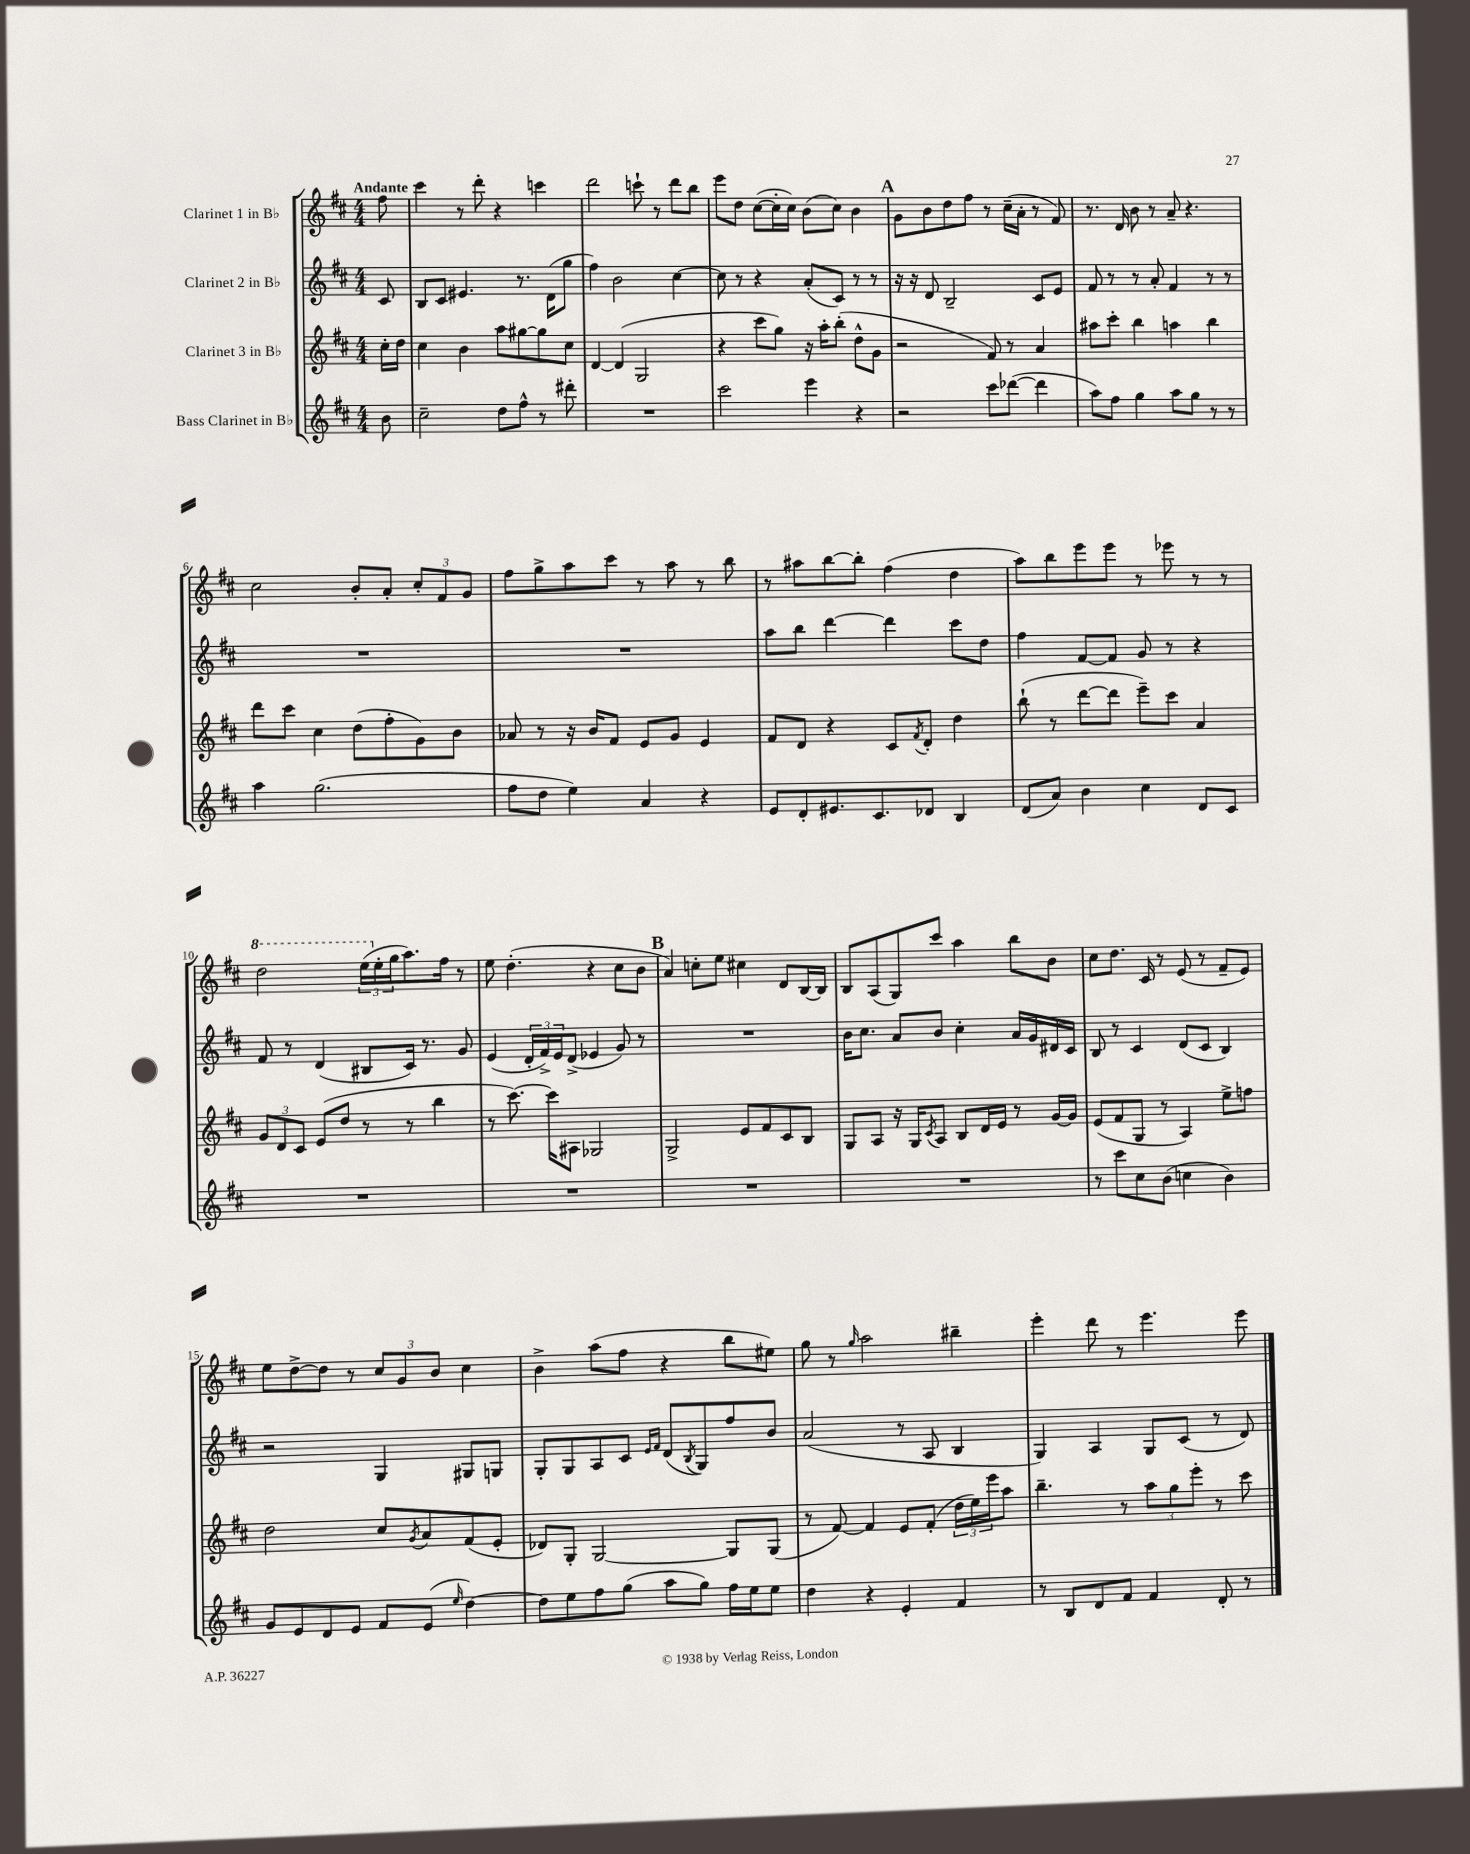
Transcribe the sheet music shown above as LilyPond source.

<<
\new StaffGroup <<
\new Staff = "s0" \with { instrumentName = "Clarinet 1 in Bb" } {
    \clef treble \key d \major \numericTimeSignature \time 4/4 \partial 8 \tempo "Andante"
    fis''8 |
    cis'''4 r8 d'''8-. r4 c'''4 |
    d'''2 c'''8-! r8 d'''8 b''8 |
    e'''8 d''8 cis''8~( cis''16-. cis''16) b'8( cis''8) b'4 |
    \mark \markup { \bold "A" } g'8 b'8 d''8 fis''8 r8 cis''16--( a'16-. r8 fis'8) |
    r8. d'16 b'8 r8 a'8-- r4. |
    cis''2 b'8-. a'8-. \tuplet 3/2 { cis''8-. fis'8 g'8 } |
    fis''8 g''8-> a''8 cis'''8 r8 a''8 r8 b''8 |
    r8 ais''8 b''8~ b''8-. fis''4( d''4 |
    a''8) b''8 e'''8 e'''8 r8 ees'''8 r8 r8 |
    \ottava #1 d'''2 \tuplet 3/2 { e'''16( \ottava #0 e''16-. g''16 } a''8.) fis''16 r8 |
    e''8 d''4.-.( r4 cis''8 b'8 |
    \mark \markup { \bold "B" } a'4) c''8-. e''8 cis''4 d'8 b16~ b16 |
    b8 a8( g8) cis'''8 a''4 b''8 b'8 |
    cis''8 d''8. cis'16 r8 e'8( r8 fis'8-- e'8) |
    e''8 d''8~-> d''8 r8 \tuplet 3/2 { cis''8 g'8 b'8 } cis''4 |
    b'4-> a''8( fis''8 r4 b''8 eis''8) |
    g''8 r8 \grace { g''16 } a''2 bis''4-- |
    e'''4-. d'''8 r8 e'''4. e'''8 \bar "|." |
}
\new Staff = "s1" \with { instrumentName = "Clarinet 2 in Bb" } {
    \clef treble \key d \major \numericTimeSignature \time 4/4 \partial 8
    cis'8 |
    b8 cis'8 eis'4. r8. d'16( g''8 |
    fis''4) b'2 cis''4~ |
    cis''8 r8 r4 a'8-.( cis'8) r8 r8 |
    \mark \markup { \bold "A" } r16 r16 d'8 b2-- cis'8 e'8 |
    fis'8 r8 r8 a'8-. fis'4 r8 r8 |
    R1 |
    R1 |
    a''8 b''8 d'''4~ d'''4 cis'''8 d''8 |
    fis''4 fis'8~ fis'8 g'8 r8 r4 |
    fis'8 r8 d'4( bis8 cis'16) r8. g'8 |
    e'4( \tuplet 3/2 { d'16-. fis'16->) e'16 } d'8->( ees'4 g'8) r8 |
    \mark \markup { \bold "B" } R1 |
    b'16 cis''8. a'8 b'8 cis''4-. a'16 g'16 dis'16 cis'16 |
    b8 r8 cis'4 d'8( cis'8 b4) |
    r2 g4 gis8 g8 |
    g8-. g8 a8 cis'8 \grace { e'16 fis'16 } d'8( \acciaccatura { b8 } g8) fis''8 b'8 |
    a'2( r8 a8 b4 |
    g4) a4 g8 cis'8( r8 d'8) \bar "|." |
}
\new Staff = "s2" \with { instrumentName = "Clarinet 3 in Bb" } {
    \clef treble \key d \major \numericTimeSignature \time 4/4 \partial 8
    cis''16-. d''16 |
    cis''4 b'4 a''8 gis''8~ gis''8 cis''8 |
    d'4~ d'4( g2 |
    r4 cis'''8 g''8) r16 a''16-. b''8-.( d''8-^ g'8 |
    \mark \markup { \bold "A" } r2 fis'8) r8 a'4 |
    ais''8 cis'''8-. b''4 a''4 b''4 |
    d'''8 cis'''8 cis''4 d''8( fis''8-. g'8) b'8 |
    aes'8 r8 r16 b'16 fis'8 e'8 g'8 e'4 |
    fis'8 d'8 r4 cis'8 \acciaccatura { fis'8 } d'8-. d''4 |
    b''8-!( r8 d'''8~ d'''8 e'''8--) cis'''8 a'4 |
    \tuplet 3/2 { g'8 d'8 cis'8 } e'8( d''8 r8 r8 b''4 |
    r8 cis'''8.~) cis'''16 ais8 ges2 |
    \mark \markup { \bold "B" } g2-> e'8 fis'8 cis'8 b8 |
    g8 a8 r16 g16 \acciaccatura { cis'8 } a8 b8 d'16 e'16 r8 g'16~ g'16 |
    e'8( fis'8 g8 r8 a4) e''8-> f''8 |
    d''2 cis''8 \acciaccatura { g'8 } a'8 fis'8( e'8-. |
    des'8) g8-. g2~ g8 g8( |
    r8 fis'8~) fis'4 e'8 fis'8-.( \tuplet 3/2 { d''16 e''16) e'''16 } a''8 |
    b''4.-- r8 \tuplet 3/2 { a''8 g''8 e'''8-. } r8 cis'''8 \bar "|." |
}
\new Staff = "s3" \with { instrumentName = "Bass Clarinet in Bb" } {
    \clef treble \key d \major \numericTimeSignature \time 4/4 \partial 8
    b'8 |
    cis''2-- d''8 fis''8-^ r8 dis'''8-. |
    R1 |
    cis'''2 e'''4 r4 |
    \mark \markup { \bold "A" } r2 cis'''8 des'''8~( des'''4 |
    a''8) fis''8 g''4 a''8 g''8 r8 r8 |
    a''4 g''2.( |
    fis''8 d''8 e''4) a'4 r4 |
    e'8 d'8-. eis'8. cis'8. des'8 b4 |
    d'8( a'8) b'4 cis''4 d'8 cis'8 |
    R1 |
    R1 |
    \mark \markup { \bold "B" } R1 |
    R1 |
    r8 cis'''8 cis''8 b'8( c''4 b'4) |
    g'8 e'8 d'8 e'8 fis'8 e'8( \grace { e''16 } d''4~) |
    d''8 e''8 fis''8 g''8( a''8 g''8) fis''16 e''16 e''8 |
    d''4 r4 e'4-. fis'4 |
    r8 b8 d'8 fis'8 fis'4 d'8-. r8 \bar "|." |
}
>>
>>
